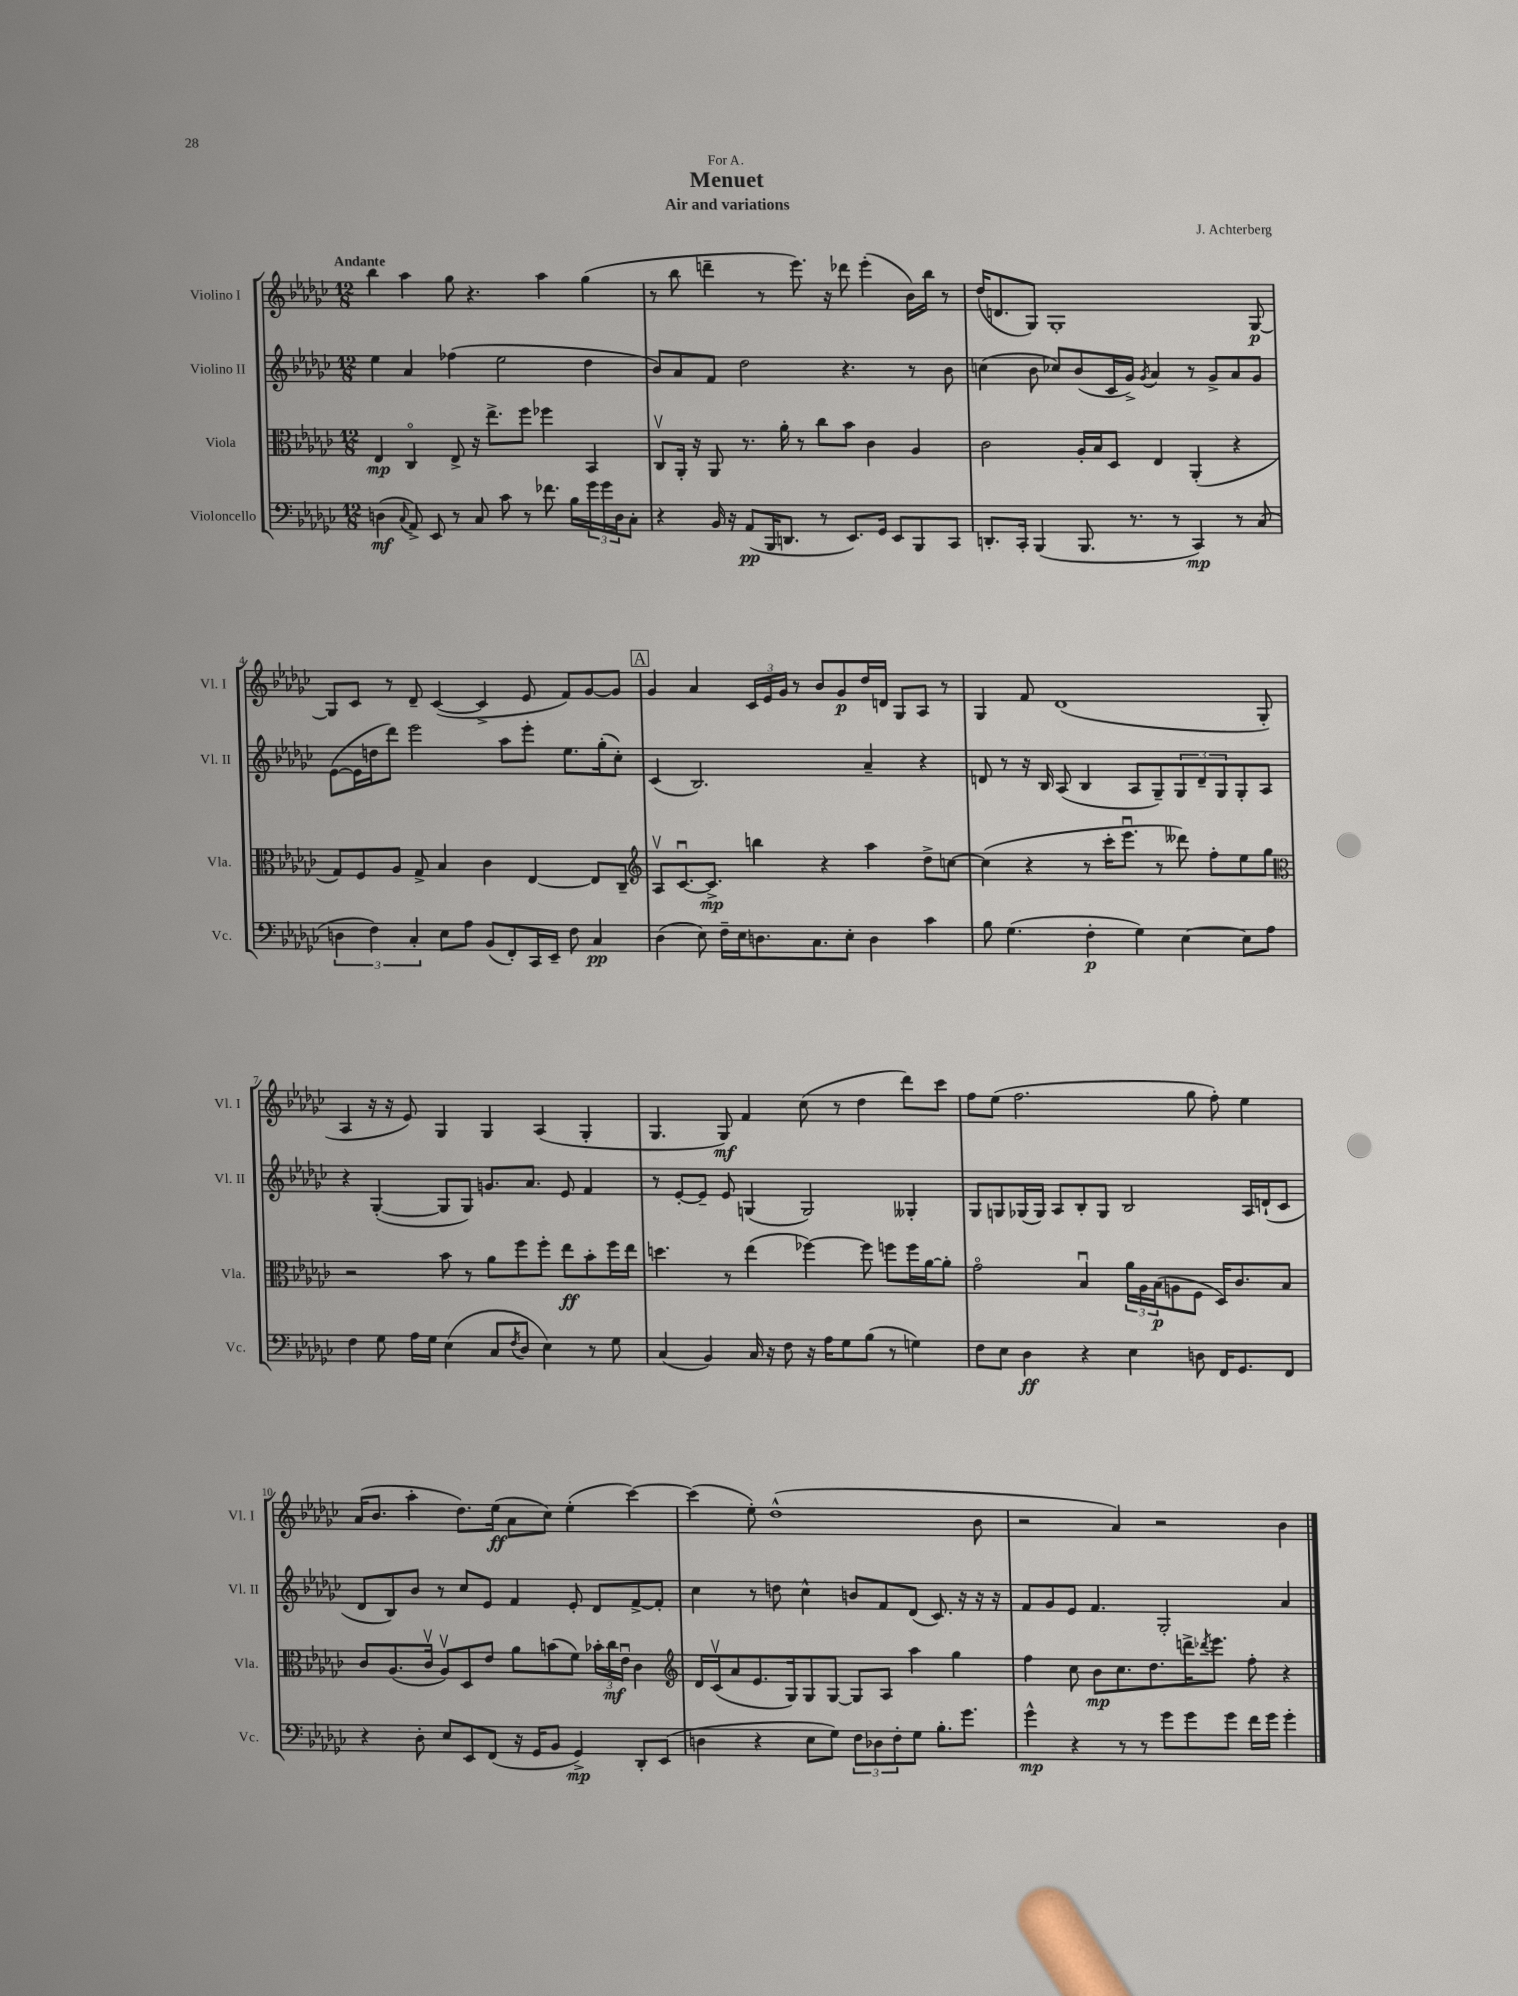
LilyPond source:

\header { title = "Menuet" composer = "J. Achterberg" subtitle = "Air and variations" dedication = "For A." }
<<
\new StaffGroup <<
\new Staff = "s0" \with { instrumentName = "Violino I" shortInstrumentName = "Vl. I" } {
    \clef treble \key ges \major \numericTimeSignature \time 12/8 \tempo "Andante"
    bes''4 aes''4 ges''8 r4. aes''4 ges''4( |
    r8 bes''8 d'''4-- r8 ees'''8.) r16 des'''8 ees'''4-.( bes'16) bes''16 r8 |
    des''16( d'8. ges8) ges1-. ges8~\p |
    ges8 ces'8 r8 des'8-- ces'4~( ces'4-> ees'8 f'8) ges'8~ ges'8 |
    \mark \markup { \box "A" } ges'4 aes'4 \tuplet 3/2 { ces'16 ees'16 ges'16 } r8 bes'8 ges'8\p des''16 d'16 ges8 aes8 r8 |
    ges4 f'8 des'1( ges8-. |
    aes4 r16 r16 ees'8) ges4 ges4 aes4( ges4-. |
    ges4. ges8\mf) f'4 ces''8( r8 des''4 des'''8) ces'''8 |
    f''8 ees''8( f''2. ges''8 f''8-.) ees''4 |
    aes'16( bes'8. aes''4-. des''8.) ees''16\ff( aes'8 ces''8) ees''4-.( ces'''4~) |
    ces'''4( ees''8-.) des''1-^( bes'8 |
    r2 aes'4) r2 bes'4 \bar "|." |
}
\new Staff = "s1" \with { instrumentName = "Violino II" shortInstrumentName = "Vl. II" } {
    \clef treble \key ges \major \numericTimeSignature \time 12/8
    ees''4 aes'4 fes''4( ees''2 des''4 |
    bes'8) aes'8 f'8 des''2 r4. r8 bes'8 |
    c''4( bes'8 ces''8) bes'8( ces'16 ges'16->) \acciaccatura { ges'8 } aes'4 r8 ges'8-> aes'8 ges'8 |
    ees'8~( ees'16 d''16 des'''8) ees'''2 aes''8 ees'''8-. ees''8. ges''16-.( ces''8-.) |
    \mark \markup { \box "A" } ces'4( bes2.) aes'4-- r4 |
    d'8 r8 r16 bes16 aes8( bes4 aes8 ges8--) \tuplet 3/2 { ges8 d'8-- ges8 } ges8-. aes8 |
    r4 ges4~-.( ges8 ges8) g'8. aes'8. ees'8 f'4 |
    r8 ees'8~-. ees'8-- ees'8 g4( g2) geses4-. |
    ges8 g8 ges16( ges16) aes8 bes8-. ges8 bes2 aes16 d'16-!( ces'8 |
    des'8 bes8) bes'8 r8 ces''8 ees'8 f'4 ees'8-. des'8 f'8~-> f'8-. |
    ces''4 r8 d''8 ces''4-^ b'8 f'8 des'8( ces'8.) r16 r16 r16 |
    f'8 ges'8 ees'8 f'4. ges2-. aes'4 \bar "|." |
}
\new Staff = "s2" \with { instrumentName = "Viola" shortInstrumentName = "Vla." } {
    \clef alto \key ges \major \numericTimeSignature \time 12/8
    ees4\mp ces4\flageolet ees8-> r16 ees''8.-> f''8 fes''4 bes,4 |
    ces8\upbow aes,16-. r16 aes,8 r8. aes'16-. r8 ces''8 bes'8 ces'4 aes4 |
    ces'2 aes16-. bes16 des8 ees4 aes,4-.( r4 |
    ges8) f8 aes8 ges8-> bes4 ces'4 ees4~ ees8 ces8-- |
    \mark \markup { \box "A" } \clef treble aes8\upbow ces'8.~\downbow ces'8.->\mp b''4 r4 aes''4 des''8-> c''8~ |
    c''4( r4 r8 ces'''16-. ees'''8.\downbow r8 deses'''8) f''8-. ees''8 ges''8 |
    \clef alto r2 bes'8 r8 aes'8 f''8 f''8-. ees''8\ff bes'8-. f''16 ees''16 |
    d''4. r8 ees''4( fes''4~) fes''8 f''8 f''16 aes'16~ aes'8-. |
    ges'2\flageolet bes4\downbow \tuplet 3/2 { aes'16 aes16 bes16\p( } a8 f8 des16) ces'8. bes8 |
    ces'8 aes8.( ces'16\upbow aes8\upbow) des8 ees'8 aes'8 b'8( f'8) \tuplet 3/2 { bes'16-. ces''16\mf ees'16\downbow } ces'4 |
    \clef treble des'16 ces'16\upbow( aes'8 ees'8. ges16) ges8 ges8~ ges8 aes8 aes''4 ges''4 |
    f''4 ces''8 bes'8\mp ces''8. des''8. d'''16-> \acciaccatura { des'''8 } ees'''8. f''8-. r4 \bar "|." |
}
\new Staff = "s3" \with { instrumentName = "Violoncello" shortInstrumentName = "Vc." } {
    \clef bass \key ges \major \numericTimeSignature \time 12/8
    d4\mf( \appoggiatura { ces8 } aes,8->) ees,8 r8 ces8 ces'8 r8 fes'8. bes16 \tuplet 3/2 { ges'16 ges'16 d16 } ces8-. |
    r4 bes,16 r16 aes,8\pp( bes,,16 d,8. r8 ees,8.) ges,16 ees,8 bes,,8 ces,8 |
    d,8.-. ces,16-. bes,,4( bes,,8. r8. r8 ces,4\mp) r8 ces8( |
    \tuplet 3/2 { d4 f4) ces4-. } ees8 aes8 bes,8( f,8-.) ces,16 ees,16-- f8 ces4\pp |
    \mark \markup { \box "A" } des4( ees8) f16-- ees16 d8. ces8. ees8-. d4 ces'4 |
    bes8 ges4.( f4-.\p ges4) ees4~ ees8 aes8 |
    f4 ges8 aes16 ges16 ees4( ces8 \acciaccatura { f8 } des8 ees4) r8 ges8 |
    ces4( bes,4) ces16 r16 f8 r16 aes16 ges8 bes8( r8 g4) |
    f8 ees8 des4\ff r4 ees4 d8 f,16 ges,8. f,8 |
    r4 des8-. ees8 ees,8 f,8( r16 ges,16 bes,8 ges,4->\mp) des,8-. ees,8( |
    d4 r4 ees8 ges8) \tuplet 3/2 { f8 des8 f8-. } ges8 bes8.-. ges'8. |
    ges'4-^\mp r4 r8 r8 ges'8 ges'8 ges'8 f'16 ges'16 ges'4-. \bar "|." |
}
>>
>>
